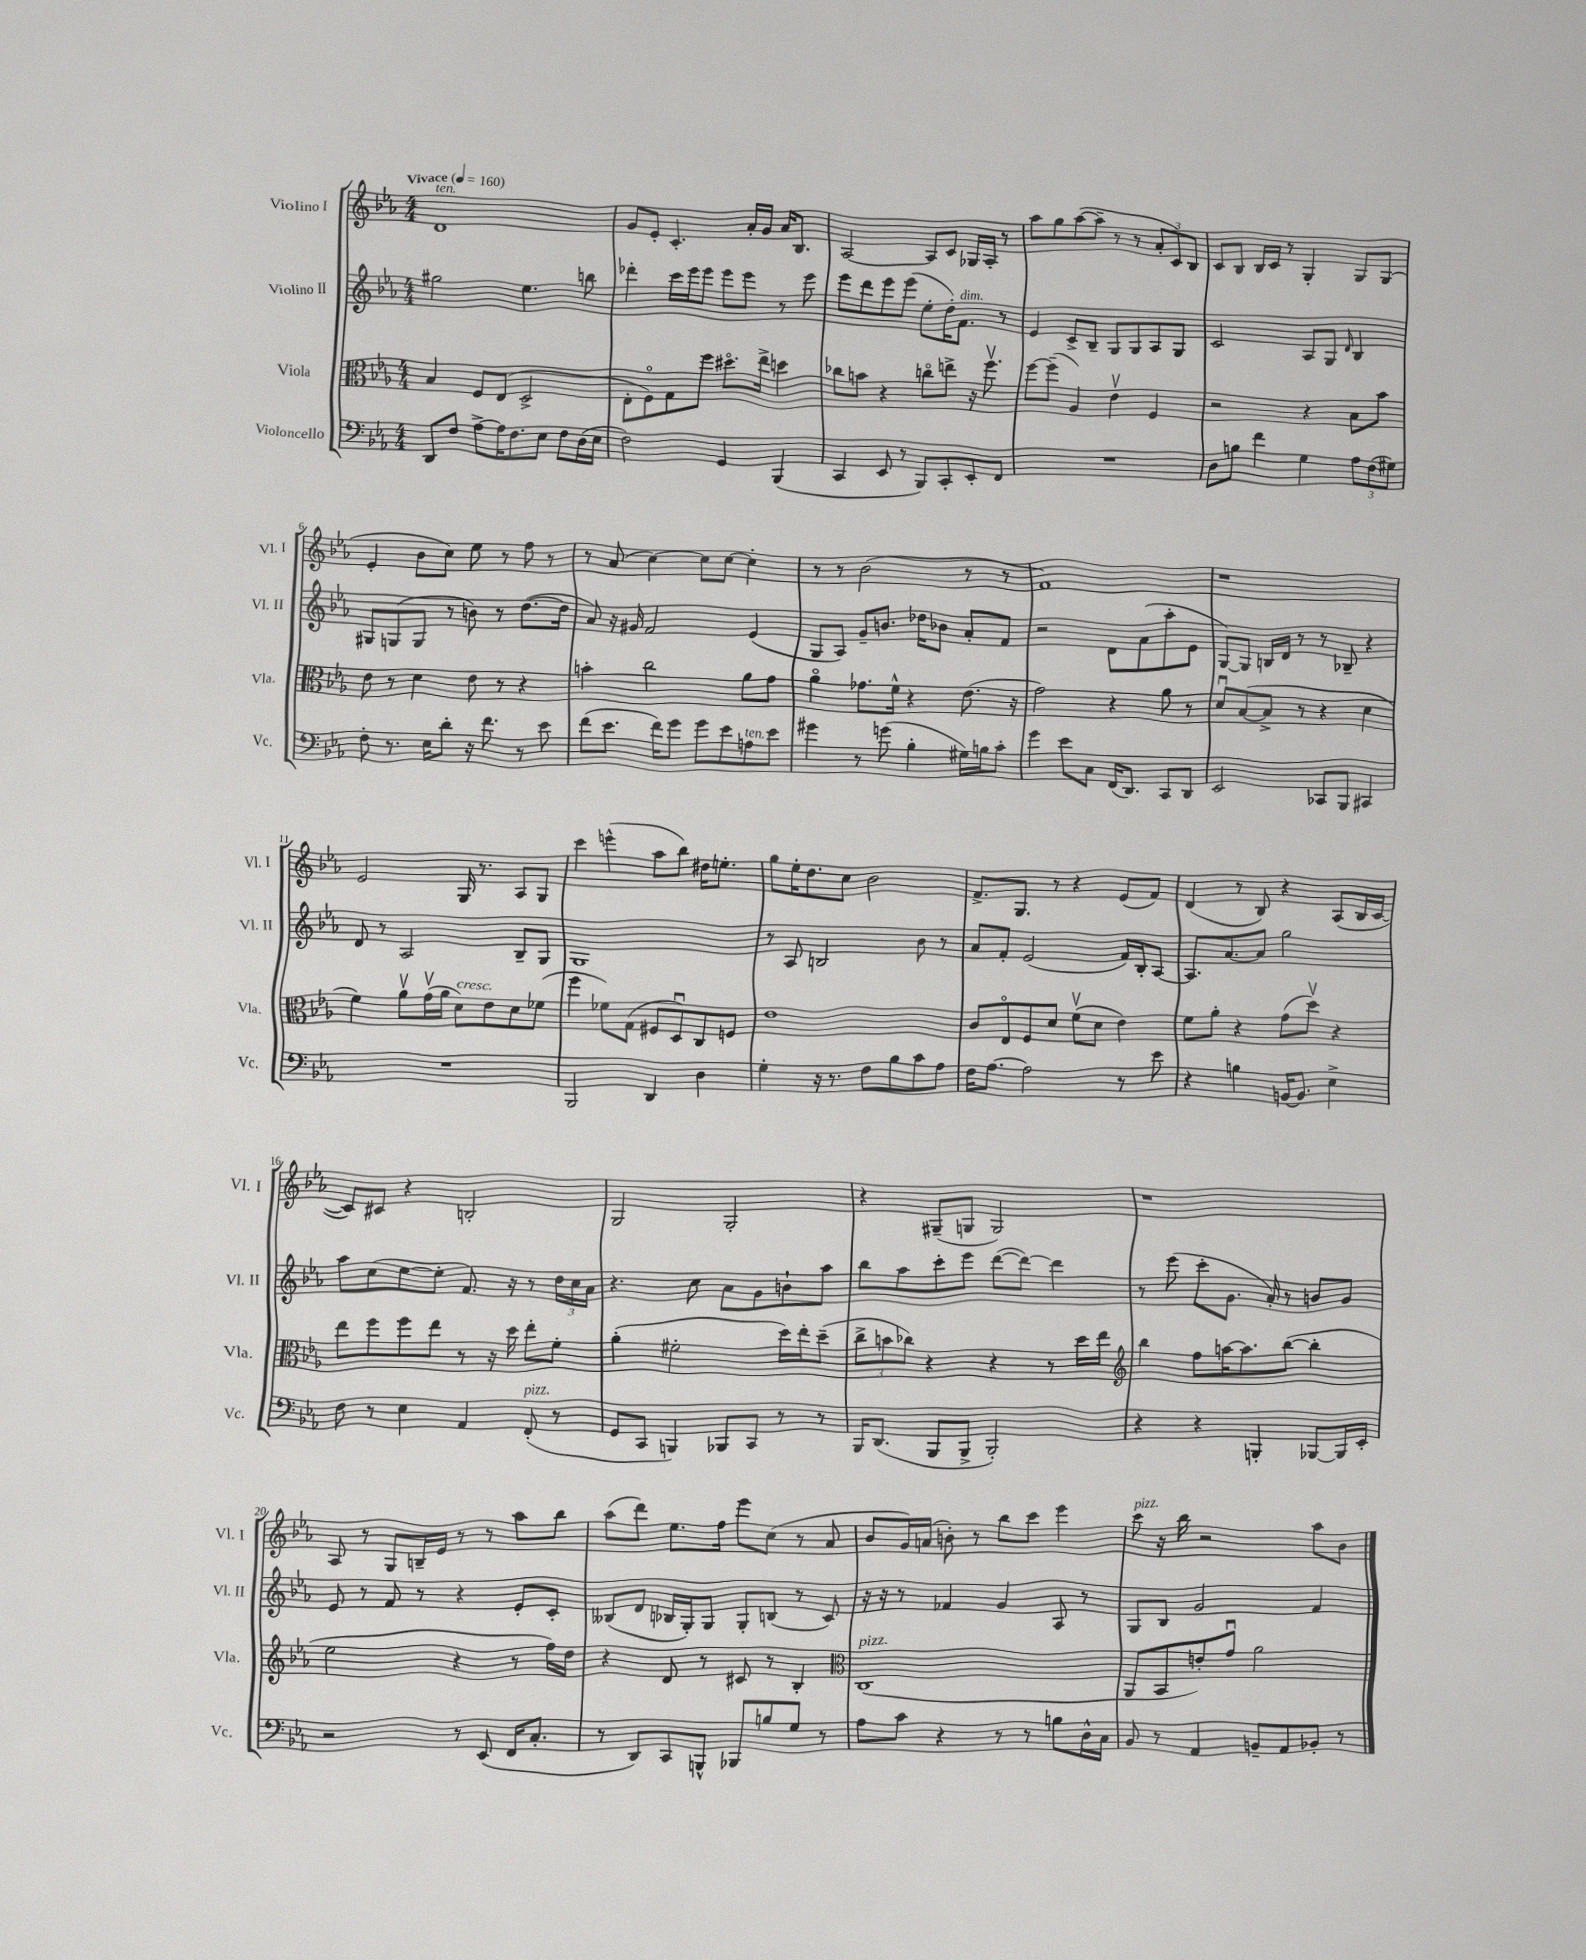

**kern	**kern	**kern	**kern
*part4	*part3	*part2	*part1
*staff4	*staff3	*staff2	*staff1
*I"Violoncello	*I"Viola	*I"Violino II	*I"Violino I
*I'Vc.	*I'Vla.	*I'Vl. II	*I'Vl. I
*clefF4	*clefC3	*clefG2	*clefG2
*k[b-e-a-]	*k[b-e-a-]	*k[b-e-a-]	*k[b-e-a-]
*M4/4	*M4/4	*M4/4	*M4/4
*MM160	*MM160	*MM160	*MM160
=1	=1	=1	=1
!	!	!	!LO:TX:a:B:t=Vivace
!	!	!	!LO:TX:a:i:t=ten.
8DD/L	4B-/	2gg#X\	1d
8F/J	.	.	.
[8A-^\L	8F/L	.	.
16A-\K]	(8E-/J	.	.
8.F\	.	.	.
.	2D^/	4.ee-\	.
8E-\J	.	.	.
8F\L	.	.	.
(16D\L	.	8bbn\	.
16E-\JJ	.	.	.
=2	=2	=2	=2
2F\)	8E-'\L	4ddd-X'\	8g/L
.	8F\)	.	8e-'/J
.	8G\	16ccc\LL	4.c'/
.	.	16eee-\J	.
.	8ff\J	8eee-\J	.
4GG/	8.dd#X\L	8eee-\L	.
.	.	8eee-\J	16a-'/LL
.	16ee-^\Jk	.	16g/JJ
(4BBB-/	4ddn\	8r	16a-/KL
.	.	.	8.B-/J
.	.	8eee-\	.
=3	=3	=3	=3
4CC/	8cc-X\L	8eee-\L	[2A-/
.	8bn\J	8ddd\	.
8EE-/	4r	8eee-\	.
8r	.	(8eee-\J	.
8BBB-/L)	8ccn\L	8ee-'\L	8A-/L]
8CC'/	8een^\J	16dd'\K)	8c/J
!	!	!LO:TX:a:i:t=dim.	!
.	.	8.f\J	.
8EE-'/	16r	.	16G-X/LL
.	8.ffv\	.	16A-'/JJ
8FF/J	.	8r	8r
=4	=4	=4	=4
1r	[8ff\L	4e-/	8aa-\L
.	(8ff~\J]	.	8gg\
.	4A-/)	8c^/L	([8aa-\
.	.	8B-~/J	8aa-~\J]
.	4e-v\	8G/L	8r
.	.	8G/	8r
.	4F/	8A-/	12a-'/L
.	.	.	12c/)
.	.	8G/J	.
.	.	.	12B-/J
=5	=5	=5	=5
8D\L	2r	2c/	8c/L
8Bn\J	.	.	8B-/J
4f\	.	.	16B-/LL
.	.	.	16c/JJ
.	.	.	8r
4G\	4r	8A-/L	4G'/
.	.	8G/J	.
.	.	16qqd/	.
12A-\L	8B-\L	4B-/	8G/L
(12F\	.	.	.
.	8b-\J	.	(8G/J
12G#X\J)	.	.	.
!!LO:LB:g=z
=6	=6	=6	=6
8F'\	8e-\	8G#X/L	4e-'/
8.r	8r	(8Gn/	.
.	4d\	8G/J	8b-\L
16E-\KL	.	.	.
8d'\J	.	8r	8cc\J)
16r	8e-\	8bn\)	8ee-\
8.f\	.	.	.
.	8r	8r	8r
8r	4r	([8.dd\L	8ff\
8e-\	.	.	8r
.	.	16dd\Jk]	.
=7	=7	=7	=7
(8f\L	4bn'\	8a-/)	8r
8.e-\J	.	16r	(8a-/
.	.	16g#X/	.
.	2cc\	2f/	[4cc\)
16f\KL)	.	.	.
8g\J	.	.	.
8g\L	.	.	8cc\L]
8e-\	.	.	[8cc\J
!LO:TX:a:i:t=ten.	!	!	!
8An\	8a-\L	(4e-/	4cc'\]
8e-\J	8g\J	.	.
=8	=8	=8	=8
4g#X\	4a-\	8G/L	8r
.	.	8A-/J)	8r
8r	8.g-X\L	8g~/L	(2b-\
(8gn\	.	8.bn/J	.
.	16f^^\Jk	.	.
4B-'\	4r	.	.
.	.	16dd-X\KL	.
.	.	8b-X\J	.
16G#X\LL)	(8.e-\	8a-'/L	8r
16Bn\J	.	.	.
8c'\J	.	8f/J	8r
.	16r	.	.
=9	=9	=9	=9
4g\	2g\)	2r	1f)
8e-\L	.	.	.
8C\J	.	.	.
(16FF/KL	4r	8d\L	.
8.DD/J)	.	.	.
.	.	(8a-\	.
8CC/L	8a-\	8aa-'\	.
8DD/J	8r	8e-\J	.
=10	=10	=10	=10
2EE-/	8du/L	[8G/L)	1r
.	([8B-/	8G/J]	.
.	8B-^/J]	16Bn/LL	.
.	.	16d/JJ	.
.	8r	8r	.
8CC-X/L	4r	8r	.
8BBB-/J	.	8B-X~/	.
4CC#X/	4d\	4r	.
!!LO:LB:g=z
=11	=11	=11	=11
1r	4f\)	8d/	2e-/
.	.	8r	.
.	8a-v\L	2A-/	.
.	(16gv\L	.	.
.	16a-\JJ	.	.
!	!LO:TX:a:i:t=cresc.	!	!
.	8d\L)	.	16G/
.	.	.	8.r
.	8e-\	.	.
.	8d\	8B-~/L	8A-/L
.	(8f-X\J	8G/J	8G/J
=12	=12	=12	=12
2BBB-/	4ff\	1G	4ccc\
.	8f-X\L)	.	(4eeen^^\
.	(8G\J	.	.
4DD/	8F#X/L	.	8aa-\L
.	8Du/)	.	8bb-\J)
4D\	8C/	.	16dd#X\KL
.	.	.	8.een'\J
.	8Fn/J	.	.
=13	=13	=13	=13
4G'\	1e-	8r	8gg\L
.	.	8A-/	16ee-'\K
.	.	.	8.dd\
16r	.	2Bn/	.
8.r	.	.	.
.	.	.	8cc\J
8F\L	.	.	2b-\
8B-\	.	.	.
8c\	.	8b-\	.
8A-\J	.	8r	.
=14	=14	=14	=14
16F\KL	8c/L	8a-/L	8.f^/L
[8.A-\J	.	.	.
.	8E-/	8f'/J	.
.	.	.	8.G/J
2A-\]	8F/	(2e-/	.
.	8d/J	.	8r
.	(8fv\L	.	4r
.	8d\J	.	.
8r	4e-\)	16f/LL)	(8e-/L
.	.	16B-'/J	.
8e-\	.	[8A-/J	8f/J)
=15	=15	=15	=15
4r	8f\L	8.A-/L]	(4d/
.	8a-'\J	.	.
.	.	[8.a-/	.
4Bn\	4r	.	8r
.	.	8a-/J]	8B-/)
[16BBn/KL	(8g\L	2gg\	4r
8.BB/J]	.	.	.
.	8ddv\J)	.	.
4E-^\	4r	.	(8A-/L
.	.	.	16B-/L
.	.	.	[16c/JJ
!!LO:LB:g=z
=16	=16	=16	=16
8F\	8ee-\L	8aa-\L	8c/L])
8r	8ff\	(8cc\	8c#X/J
4E-\	8ff\	[8ee-\	4r
.	8ee-\J	8ee-'\J]	.
4AA-/	8r	8.f/)	2Bn'/
.	16r	.	.
.	16dd\	16r	.
!LO:TX:a:i:t=pizz.	!	!	!
(8FF'/	8ee-'\L	8r	.
8r	8f'\J	24dd\LL	.
.	.	24cc\	.
.	.	24a-\JJ	.
=17	=17	=17	=17
8GG/L	(4a-'\	4.r	2G/
8CC/J	.	.	.
4BBBn/)	2f#X'\	.	.
.	.	8cc\	.
8BBB-X/L	.	8a-\L	2G'/
8CC/J	.	8g\	.
8r	16dd\LL)	8bn`\	.
.	16ee-'\J	.	.
8r	(8dd~\J	8aa-\J	.
=18	=18	=18	=18
16BBB-/KL	12cc^\L	8bb-\L	4r
(8.DD/J	.	.	.
.	12bn\	.	.
.	.	8aa-\	.
.	12cc-X\J)	.	.
8BBB-/L	4r	8ccc'\	(8G#X~/L
8BBB-^/J	.	8eee-\J	8Gn/J
2BBB-'/)	4r	([8ddd\L	2G/)
.	.	8ddd\J_)	.
.	8r	4ddd\]	.
.	16dd\LL	.	.
.	16ee-\JJ	.	.
=19	=19	=19	=19
*	*clefG2	*	*
4r	4bb-\	8r	1r
.	.	(8eee-\	.
4r	8ff\L	8ccc'\L	.
.	[16aan\K	8.g\J	.
.	8.aa\]	.	.
4BBBn'/	.	.	.
.	.	16a-'/)	.
.	([8bb-\J	8r	.
[8BBB-X/L	4bb-'\]	8bn/L	.
16BBB-/L]	.	8g/J	.
16EE-'/JJ	.	.	.
!!LO:LB:g=z
=20	=20	=20	=20
2r	2ee-\	8e-/	8A-/
.	.	8r	8r
.	.	8f/	8G/L
.	.	8r	16Bn~/L
.	.	.	16e-/JJ
8r	4r	4r	8r
(8EE-/	.	.	8r
16FF/KL	8r	8e-'/L	8aa-\L
8.C'/J	.	.	.
.	16ff\LL)	8c'/J	8bb-\J
.	16dd\JJ	.	.
=21	=21	=21	=21
8r	4r	(8B--X/L	(8aa-\L
8DD/L)	.	8d/J	8ddd\J)
8CC/	8d/	16B-X/LL	8.ee-\L
.	.	16G'/J)	.
8BBBn^^/J	8r	8G/J	.
.	.	.	16ff\Jk
8BBB-X/L	8c#X/	8G'/L	8eee-\L
8Bn/	8r	(8Bn/J	(8cc\J
8G/J	4B-'/	8r	8r
8r	.	8c/)	8a-/
=22	=22	=22	=22
*	*clefC3	*	*
!	!LO:TX:a:i:t=pizz.	!	!
8A-\L	(1C	16r	8b-/L
.	.	16r	.
8c\J	.	8r	16g/L)
.	.	.	(16an/JJ
4r	.	4f-X/	8bn'\)
.	.	.	8r
8r	.	4g/	8bb-\L
8r	.	.	8ccc\J
8Bn\L	.	8A-/	4eee-\
16D^^\L	.	8r	.
16C\JJ	.	.	.
=23	=23	=23	=23
!	!	!	!LO:TX:a:i:t=pizz.
8BB-/	8AA-/L	8G/L	8ccc\
8r	8BB-/	8B-/J	16r
.	.	.	16bb-\
4AA-/	8en'/)	2g/	2r
.	8gu/J	.	.
8BBn~/L	2a-\	.	.
8AA-/	.	.	.
8BB-X'/J	.	4f/	8aa-\L
8r	.	.	8b-\J
==	==	==	==
*-	*-	*-	*-
